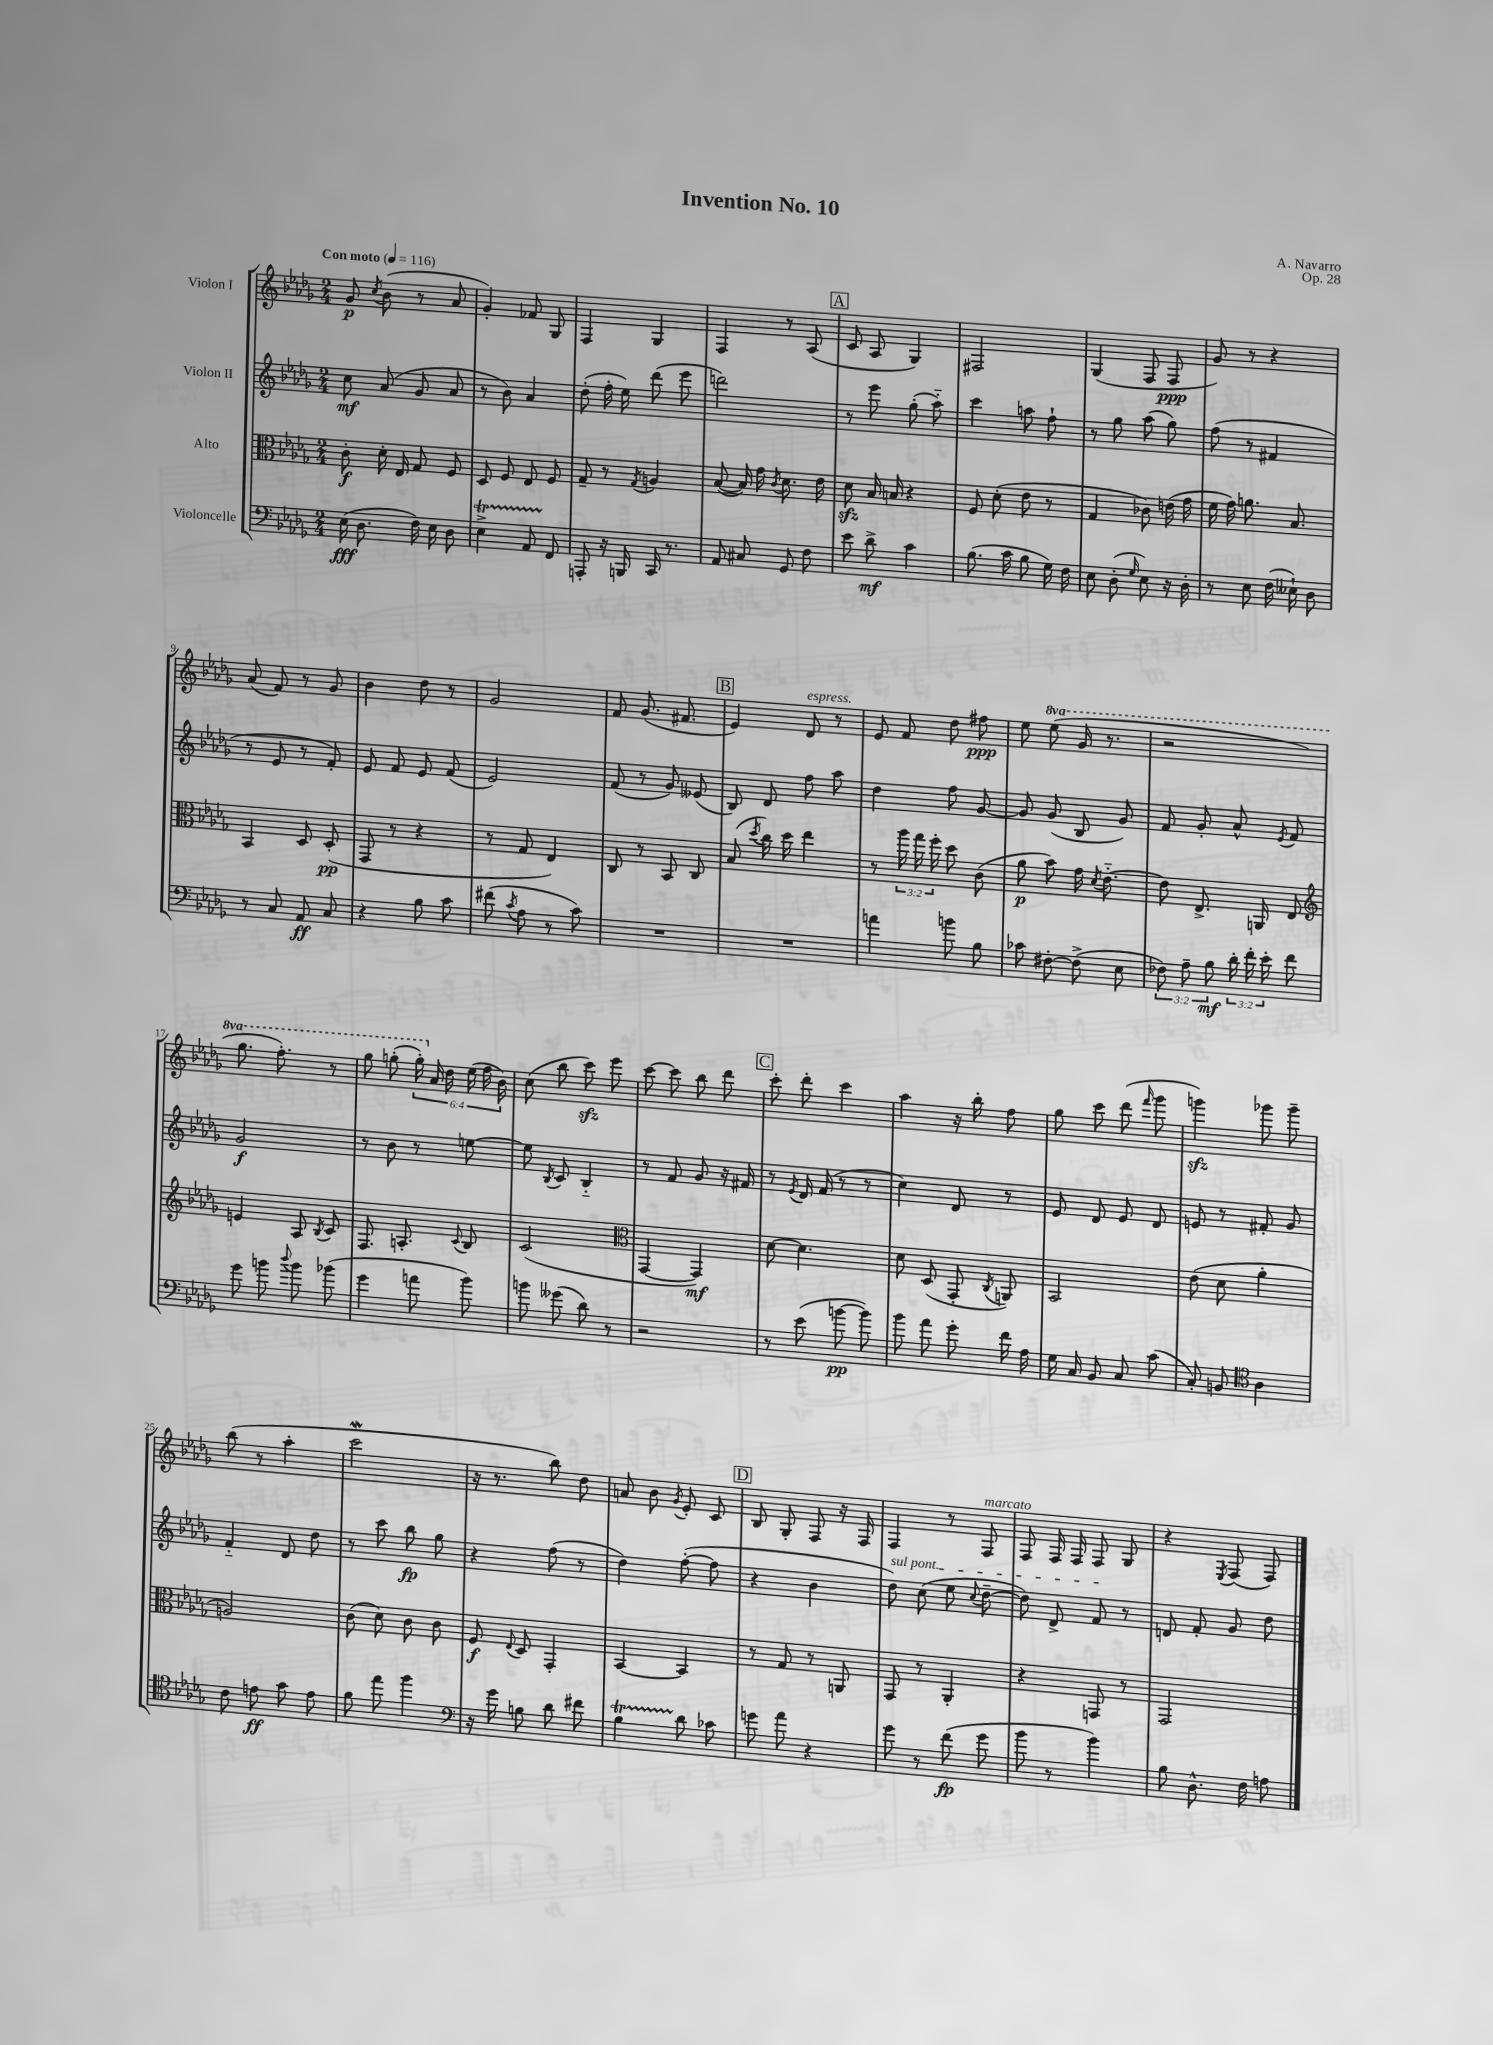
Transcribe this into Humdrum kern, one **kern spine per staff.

**kern	**kern	**kern	**kern
*staff4	*staff3	*staff2	*staff1
*clefF4	*clefC3	*clefG2	*clefG2
*k[b-e-a-d-g-]	*k[b-e-a-d-g-]	*k[b-e-a-d-g-]	*k[b-e-a-d-g-]
*M2/4	*M2/4	*M2/4	*M2/4
*MM116	*MM116	*MM116	*MM116
(16E-	8c'	8cc	8g-
8.D-	.	.	.
.	.	.	8qcc
.	16d-'	(8a-	(8b-
.	16E-	.	.
16F)	8G-	8g-	8r
16E-	.	.	.
8D-	8F	8a-	8a-
=	=	=	=
4E-^	8D-	8r	4g-')
.	8F	8b-)	.
8AA-	8E-	4a-	8f-
8FF	8F	.	8G-
=	=	=	=
8AAA'	8G-~	(8dd-'	4F
16r	8r	16ff'	.
16BBB	.	16ee-)	.
.	8qG-	.	.
16CC	4A	(8ddd-	4G-
8.r	.	.	.
.	.	8eee-	.
=	=	=	=
8AA-	([8B-	2ddd)	4F
8C#	16B-])	.	.
.	16g-	.	.
.	8qc	.	.
8GG-	8.d-	.	8r
8F	.	.	(8A-
.	16e-	.	.
=	=	=	=
8e-	8d-	8r	8c
8d-^	16B-	8eee-	8A-
.	16B	.	.
4c	4r	(8gg-'	4G-)
.	.	8aa-'~)	.
=	=	=	=
(8.B-	8F	4ccc	2F#
.	(8d-'	.	.
16c	.	.	.
8B-	8e-	8aa	.
16G-)	8r	8ff`	.
16F	.	.	.
=	=	=	=
8E-	4G-	8r	(4G-
(8D-'	.	8gg-	.
16qqG-	.	.	.
8E-)	8c-)	(8aa-	8F
16r	(16e	8gg-)	8F
16D-'	16g-	.	.
=	=	=	=
8r	16f	(8ff	8g-)
.	16g-)	.	.
8E-	8.a	8r	8r
(16F	.	4f#	4r
16E--`)	8.B-	.	.
8D-	.	.	.
=	=	=	=
8r	4BB-	8r	(8a-
8C	.	8e-	8f)
8AA-	8D-	8r	8r
8C	(8D-'	8f')	8g-
=	=	=	=
4r	8GG-	8e-	4b-
.	8r	8f	.
8B-	4r	8e-	8dd-
8c	.	(8f	8r
=	=	=	=
(8f#	8r	2e-)	2g-
8qc	.	.	.
8A-	8G-	.	.
8r	4E-)	.	.
8c)	.	.	.
=	=	=	=
2r	8C	(8f	8f
.	8r	8r	(8.g-
.	8BB-	8g-)	.
.	.	.	8.f#
.	8C	(8e--	.
=	=	=	=
2r	(8B-	8B-)	4e-)
.	8qdd-	.	.
.	16cc)	8d-	.
.	16dd-	.	.
.	4ee-	8ff	8d-
.	.	8aa-	8r
=	=	=	=
4a	8r	4dd-	8e-
.	24aa-	.	8f
.	24gg-	.	.
.	24ff'	.	.
8b	8dd-	8ff	8dd-
8B-	(8c	[8g-	8ff#
=	=	=	=
8c-	8a-	8g-]	8ee-
[8F#'	8b-)	(8g-	(8eee-
(8F#^]	16g-	8B-	16gg-
.	8qd-	.	.
.	[8.e-'~	.	8.r
8E-	.	8g-)	.
=	=	=	=
12F-)	8e-]	8f	2r
12A-~	.	.	.
.	8.E-^	8g-'	.
12B-	.	.	.
24d-'	.	8a-^^	.
24f'	.	.	.
.	16AA	.	.
24e-'	.	.	.
.	.	8qe-	.
8f	8E-	8f	.
=	=	=	=
*	*clefG2	*	*
8g-	4e	2g-	8.ggg-
8b	.	.	.
.	.	.	8.fff')
8qqdd-	.	.	.
8b	8A-	.	.
.	8qB-	.	.
(8b-	8c	.	8r
=	=	=	=
4g-	8.F	8r	8ggg-
.	.	8b-	(8ggg'
.	8.A'	.	.
8a	.	8r	24ggg')
.	.	.	24a-
.	.	.	24dd-
.	8qqc	.	.
8b-)	8B-	[8ee	(24ee-
.	.	.	24ff
.	.	.	24b-)
=	=	=	=
8b	(2c	8ee]	(8cc
.	.	8qB-	.
(8g--	.	8c	8bb-
8d-)	.	4B-'~	8ccc)
8r	.	.	8eee-
=	=	=	=
*	*clefC3	*	*
2r	[4GG-	8r	[8ccc
.	.	8f	8ccc]
.	4GG-])	8g-	8bb-
.	.	16r	8ddd-
.	.	16f#	.
=	=	=	=
8r	[8d-	8r	8ccc'
.	.	8qe-	.
(8e-	4.d-]	16d-	8ddd-'
.	.	(16f	.
[8b	.	8r	4ccc
8b])	.	8r	.
=	=	=	=
8b-	8d-	4cc)	4aa-
8a-	(8D-	.	.
8g-'	8GG-'	8d-	16r
.	.	.	16bb-'
.	8qC	.	.
16f	8AA)	8r	8ff
16A-	.	.	.
=	=	=	=
16G-	2BB-	8e-	8gg-
16C	.	.	.
8BB-	.	8d-	8ccc
8C	.	8e-	(8ddd-
.	.	.	16qqfff
(8c	.	8d-	8ggg-
=	=	=	=
8C')	(8e-	8e	4ggg)
8BB	8d-	8r	.
*clefC4	*	*	*
4A-	4a-'	8f#'	8ggg-
.	.	8g-	8ggg-~
=	=	=	=
8c	2A)	4f'~	(8bb-
8e	.	.	8r
8g-	.	8d-	4aa-'
8e	.	8dd-	.
=	=	=	=
8f	(8c	8r	2ccc
8ee-	8d-)	8ccc	.
4ff	8c	8bb-	.
.	8c	8gg-	.
=	=	=	=
*clefF4	*	*	*
16r	8F	4r	16r
16g-	.	.	8.r
.	8qqE-	.	.
8B	8D-	.	.
8d-	4GG-'	(8ff	8bb-)
8f#	.	8r	8dd-
=	=	=	=
4B-	[4BB-	4dd-)	8a
.	.	.	8b-
.	.	.	8qg-
8d-	4BB-]	([8ff'	8e-'
8c-	.	8ff]	8c
=	=	=	=
8g	8r	4r	8B-
8a-	8G-	.	8G-'
4r	8r	4b-	8F
.	8AA	.	16r
.	.	.	16F
=	=	=	=
8g-	8GG-	8dd-)	4F
8r	8r	(8cc	.
(8f	4AA-'	8ee-	8r
.	.	8qqcc	.
8g-	.	[8dd-~	8F
=	=	=	=
8b-	4r	8dd-])	8F
8r	.	8d-^	16F
.	.	.	16F
4b-)	8GG	8f	8F
.	8r	8r	8G-
=	=	=	=
8B-	2GG-	8d	4r
8.D-^^	.	8f'	.
.	.	.	8qE-
.	.	8g-	(8F
16F	.	.	.
8A	.	8dd-	8F)
==	==	==	==
*-	*-	*-	*-
